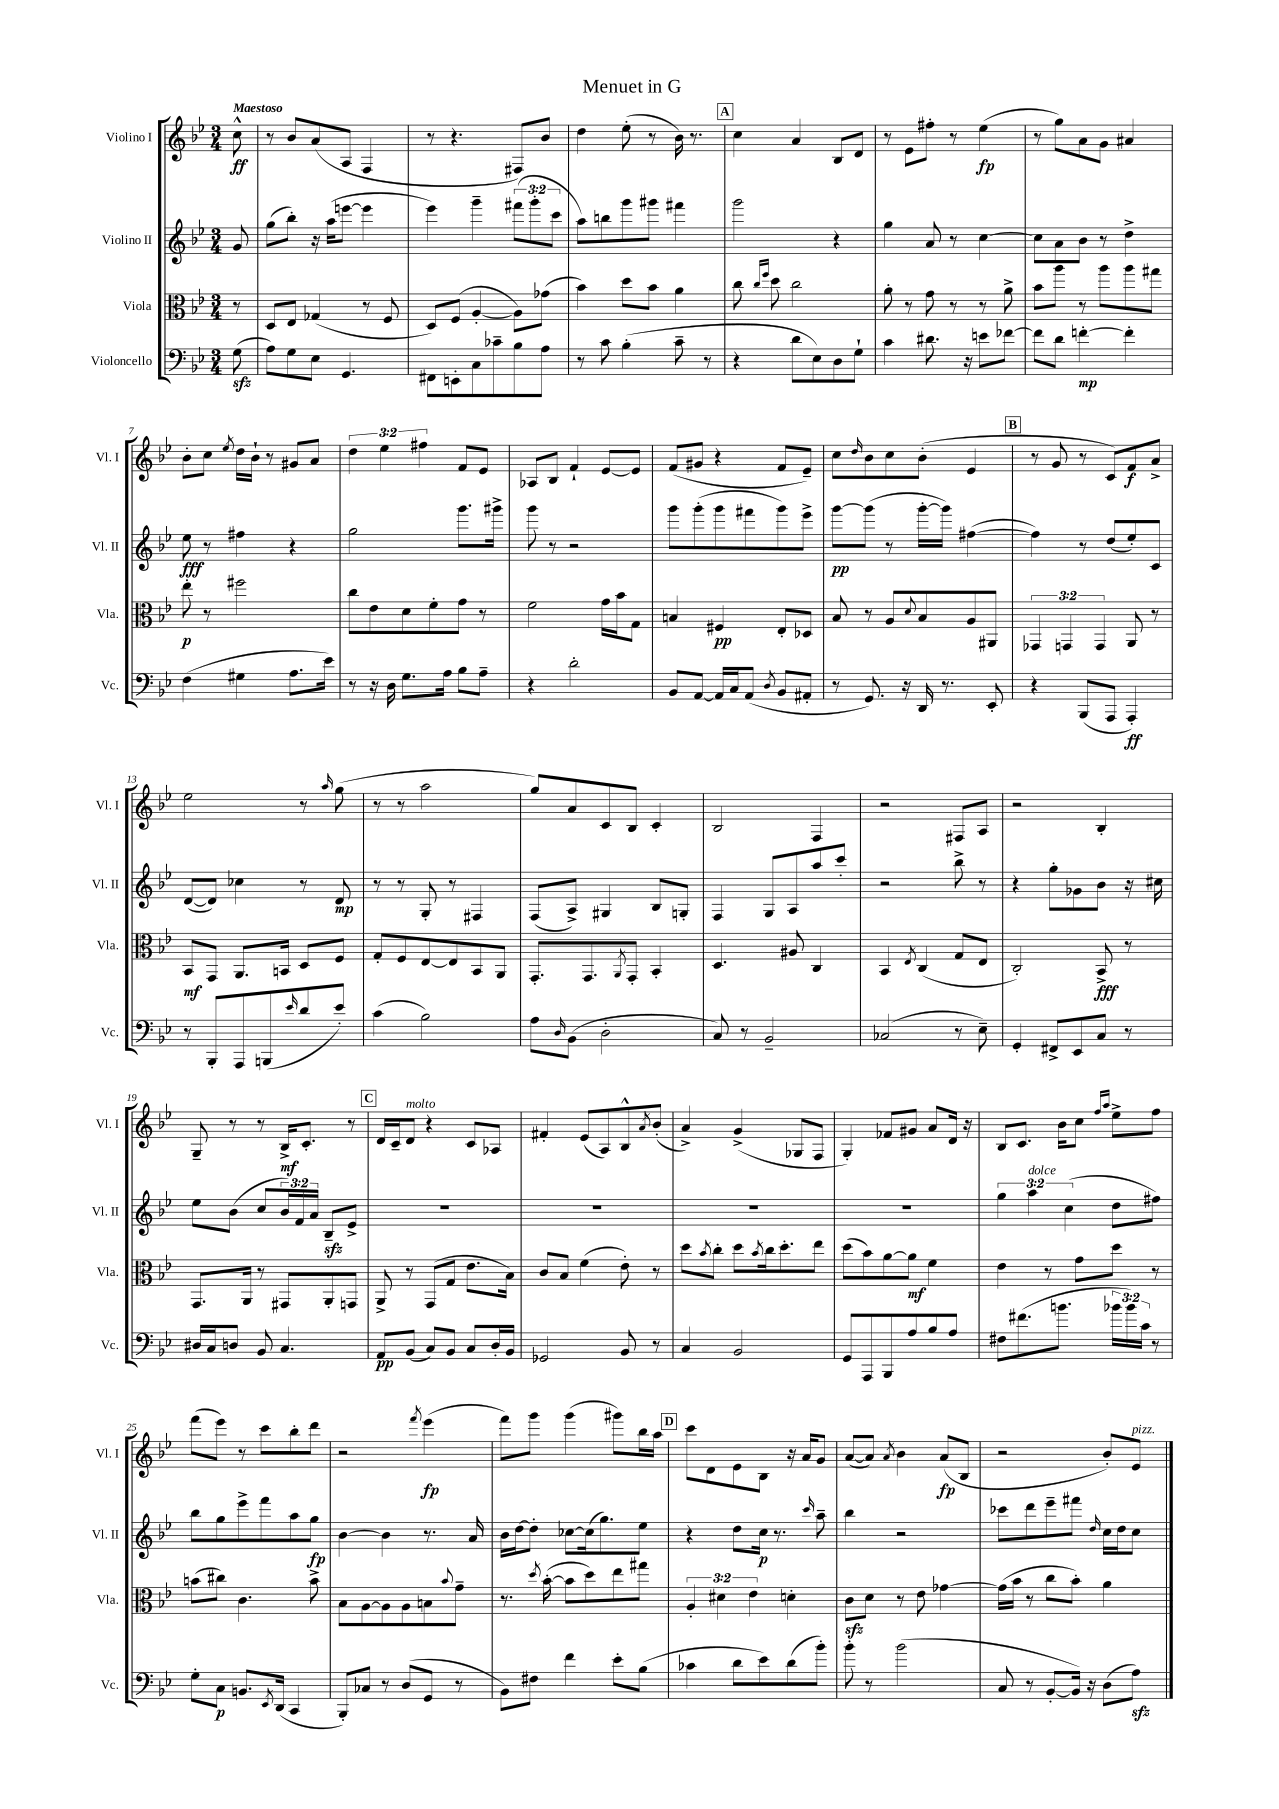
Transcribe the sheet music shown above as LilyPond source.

\header { title = "Menuet in G" }
<<
\new StaffGroup <<
\new Staff = "s0" \with { instrumentName = "Violino I" shortInstrumentName = "Vl. I" } {
    \clef treble \key bes \major \numericTimeSignature \time 3/4 \override Staff.TupletNumber.text = #tuplet-number::calc-fraction-text \partial 8 \tempo "Maestoso"
    c''8-^\ff |
    r8 bes'8 a'8( a8 f4 |
    r8 r4. fis8) bes'8 |
    d''4 ees''8-.( r8 bes'16) r8. |
    \mark \markup { \box "A" } c''4 a'4 bes8 d'8 |
    r8 ees'8 fis''8-. r8 ees''4\fp( |
    r8 g''8) a'8 g'8 ais'4 |
    bes'8-. c''8 \acciaccatura { ees''8 } d''16 bes'16-! r8 gis'8 a'8 |
    \tuplet 3/2 { d''4 ees''4 fis''4 } f'8 ees'8 |
    aes8 bes8 f'4-! ees'8~ ees'8 |
    f'8( gis'8 r4 f'8 ees'8--) |
    c''8 \grace { d''16 } bes'8 c''8 bes'8-.( ees'4 |
    \mark \markup { \box "B" } r8 g'8 r8 c'8) f'8\f a'8-> |
    ees''2 r8 \grace { a''16 } g''8( |
    r8 r8 a''2 |
    g''8) a'8 c'8 bes8 c'4-. |
    bes2 f4 |
    r2 fis8 a8 |
    r2 bes4-. |
    g8-- r8 r8 bes16->\mf c'8.-. r8 |
    \mark \markup { \box "C" } d'16 c'16-- d'8^\markup { \italic "molto" } r4 c'8 aes8 |
    fis'4-. ees'8( a8) bes8-^ \acciaccatura { a'8 } bes'8-.( |
    a'4->) g'4->( ges8 f8 |
    g4-.) fes'8 gis'8 a'8 d'16 r16 |
    bes8 c'8. bes'16 c''8 \grace { f''16 a''16 } ees''8-> f''8 |
    f'''8( ees'''8) r8 c'''8 bes''8-. d'''8 |
    r2 \acciaccatura { f'''8 } ees'''4\fp( |
    f'''8) g'''8 g'''4( gis'''8) bes''16 a''16 |
    \mark \markup { \box "D" } c'''8 d'8 ees'8 bes8 r16 a'16 g'8 |
    a'8~( a'8) \acciaccatura { a'8 } bes'4 a'8\fp( bes8 |
    r2 bes'8-.) ees'8^\markup { \italic "pizz." } \bar "|." |
}
\new Staff = "s1" \with { instrumentName = "Violino II" shortInstrumentName = "Vl. II" } {
    \clef treble \key bes \major \numericTimeSignature \time 3/4 \override Staff.TupletNumber.text = #tuplet-number::calc-fraction-text \partial 8
    g'8 |
    g''8( bes''8-.) r16 a''16( e'''8~ e'''4 |
    ees'''4) g'''4-- \tuplet 3/2 { fis'''8( g'''8-. c'''8 } |
    a''8) b''8 g'''8 gis'''8 fis'''4 |
    \mark \markup { \box "A" } g'''2 r4 |
    g''4 a'8 r8 c''4~ |
    c''8 a'8 bes'8 r8 d''4-> |
    ees''8\fff r8 fis''4 r4 |
    g''2 g'''8. gis'''16-> |
    g'''8 r8 r2 |
    g'''8 g'''8-.( g'''8 fis'''8 g'''8) ees'''8-> |
    g'''8~\pp g'''8( r8 g'''16~-. g'''16) fis''4~( |
    \mark \markup { \box "B" } fis''4) r8 d''8( ees''8-.) c'8 |
    d'8~( d'8) ces''4 r8 d'8\mp |
    r8 r8 g8-. r8 fis4 |
    f8( a8->) gis4 bes8 g8-. |
    f4 g8 a8 a''8 c'''8-. |
    r2 bes''8-> r8 |
    r4 g''8-. ges'8 bes'8 r16 cis''16 |
    ees''8 bes'8( c''8 \tuplet 3/2 { bes'16) f'16 a'16 } bes8--\sfz ees'8-> |
    \mark \markup { \box "C" } R2. |
    R2. |
    R2. |
    R2. |
    \tuplet 3/2 { g''4 a''4^\markup { \italic "dolce" } c''4( } d''8 fis''8) |
    bes''8 g''8 ees'''8-> f'''8 a''8 g''8\fp |
    bes'4~ bes'4 r8. a'16 |
    bes'16 d''16~ d''8-. ces''8~ ces''16( g''8.) ees''8 |
    \mark \markup { \box "D" } r4 d''8 c''16\p r8. \grace { c'''16 } a''8-- |
    bes''4 r2 |
    ces'''8 d'''8 ees'''8-- fis'''8 \grace { d''16 } c''16 d''16 c''8 \bar "|." |
}
\new Staff = "s2" \with { instrumentName = "Viola" shortInstrumentName = "Vla." } {
    \clef alto \key bes \major \numericTimeSignature \time 3/4 \override Staff.TupletNumber.text = #tuplet-number::calc-fraction-text \partial 8
    r8 |
    d8 ees8 ges4( r8 f8 |
    d8) f8( a4~-. a8) ges'8( |
    bes'4) d''8 bes'8 a'4 |
    \mark \markup { \box "A" } c''8 \grace { c''16 f''16 } d''8 c''2 |
    a'8-. r8 g'8 r8 r8 a'8-> |
    bes'8 a''8 r8 a''8 a''8 gis''8 |
    ees''8-.\p r8 fis''2 |
    c''8 ees'8 d'8 f'8-. g'8 r8 |
    f'2 g'16 bes'16 g8 |
    b4 fis4\pp ees8-. des8 |
    bes8 r8 a8 \appoggiatura { d'8 } bes8 a8 ais,8 |
    \mark \markup { \box "B" } \tuplet 3/2 { ges,4 g,4 g,4 } a,8 r8 |
    bes,8\mf g,8 a,8. b,16 d8 f8 |
    g8-. f8 ees8~ ees8 bes,8 a,8 |
    g,8.-. g,8. \acciaccatura { a,8 } g,8-. bes,4-. |
    d4. ais8 c4 |
    bes,4 \acciaccatura { ees8 } c4( g8 ees8 |
    c2-.) bes,8->\fff r8 |
    g,8. a,16 r8 gis,8 a,8-. g,8 |
    \mark \markup { \box "C" } a,8-> r8 g,8( g8 ees'8. bes16) |
    c'8 bes8 f'4( ees'8-.) r8 |
    d''8 \acciaccatura { bes'8 } c''8-. d''8 \acciaccatura { bes'8 } c''16 d''8.-. ees''8 |
    d''8( bes'8) a'8~ a'8\mf f'4 |
    ees'4 r8 g'8 d''8 r8 |
    b'8( cis''8) c'4. b'8-> |
    bes8 a8~ a8 a8 b8 \appoggiatura { bes'8 } g'8-- |
    r8. \acciaccatura { d''8 } bes'16~-.( bes'8 d''8) ees''8 gis''8 |
    \mark \markup { \box "D" } \tuplet 3/2 { a4-. dis'4 ees'4 } d'4-. |
    c'8\sfz d'8 r8 ees'8 ges'4~ |
    ges'16( bes'16 r8 c''8 bes'8-.) a'4 \bar "|." |
}
\new Staff = "s3" \with { instrumentName = "Violoncello" shortInstrumentName = "Vc." } {
    \clef bass \key bes \major \numericTimeSignature \time 3/4 \override Staff.TupletNumber.text = #tuplet-number::calc-fraction-text \partial 8
    g8\sfz( |
    a8) g8 ees8 g,4. |
    fis,8 e,8-. c8 ces'8-- bes8 a8 |
    r8 c'8 bes4-.( c'8-- r8 |
    \mark \markup { \box "A" } r4 d'8 ees8) d8 g8-! |
    c'4 dis'8. r16 e'8 fes'8~ |
    fes'8 d'8 f'4~-.\mp f'4-. |
    f4( gis4 a8. ees'16) |
    r8 r16 d16 g8. a16 bes8 a8-- |
    r4 d'2-. |
    bes,8 a,8~ a,16 c16 a,8( \acciaccatura { d8 } bes,8 ais,8-. |
    r8 g,8.) r16 d,16 r8. ees,8-. |
    \mark \markup { \box "B" } r4 bes,,8( a,,8 a,,4-.\ff) |
    r8 bes,,8-. a,,8 b,,8( \grace { ees'16 } d'8 ees'8-.) |
    c'4( bes2) |
    a8 \grace { d16 } bes,8( d2-. |
    c8) r8 bes,2-- |
    ces2( r8 ees8--) |
    g,4-. fis,8-> ees,8 c8 r8 |
    dis16 c16 d8 bes,8 c4. |
    \mark \markup { \box "C" } a,8\pp bes,8( c8) bes,8 c8 d16-. bes,16 |
    ges,2 bes,8 r8 |
    c4 bes,2 |
    g,8 a,,8 bes,,8 a8 bes8 a8 |
    fis8 fis'8.( b'8. \tuplet 3/2 { bes'16 bes'16) c'16 } r8 |
    g8-. c8\p b,8. \acciaccatura { ees,8 } d,16( c,4 |
    bes,,8-.) ces8 r8 d8( g,8 r8 |
    bes,8) fis8 f'4 ees'8-. bes8( |
    \mark \markup { \box "D" } ces'4 d'8 ees'8) d'8( bes'8-.) |
    bes'8-. r8 bes'2( |
    c8 r8 bes,8~-. bes,16) r16 d8( a8\sfz) \bar "|." |
}
>>
>>
